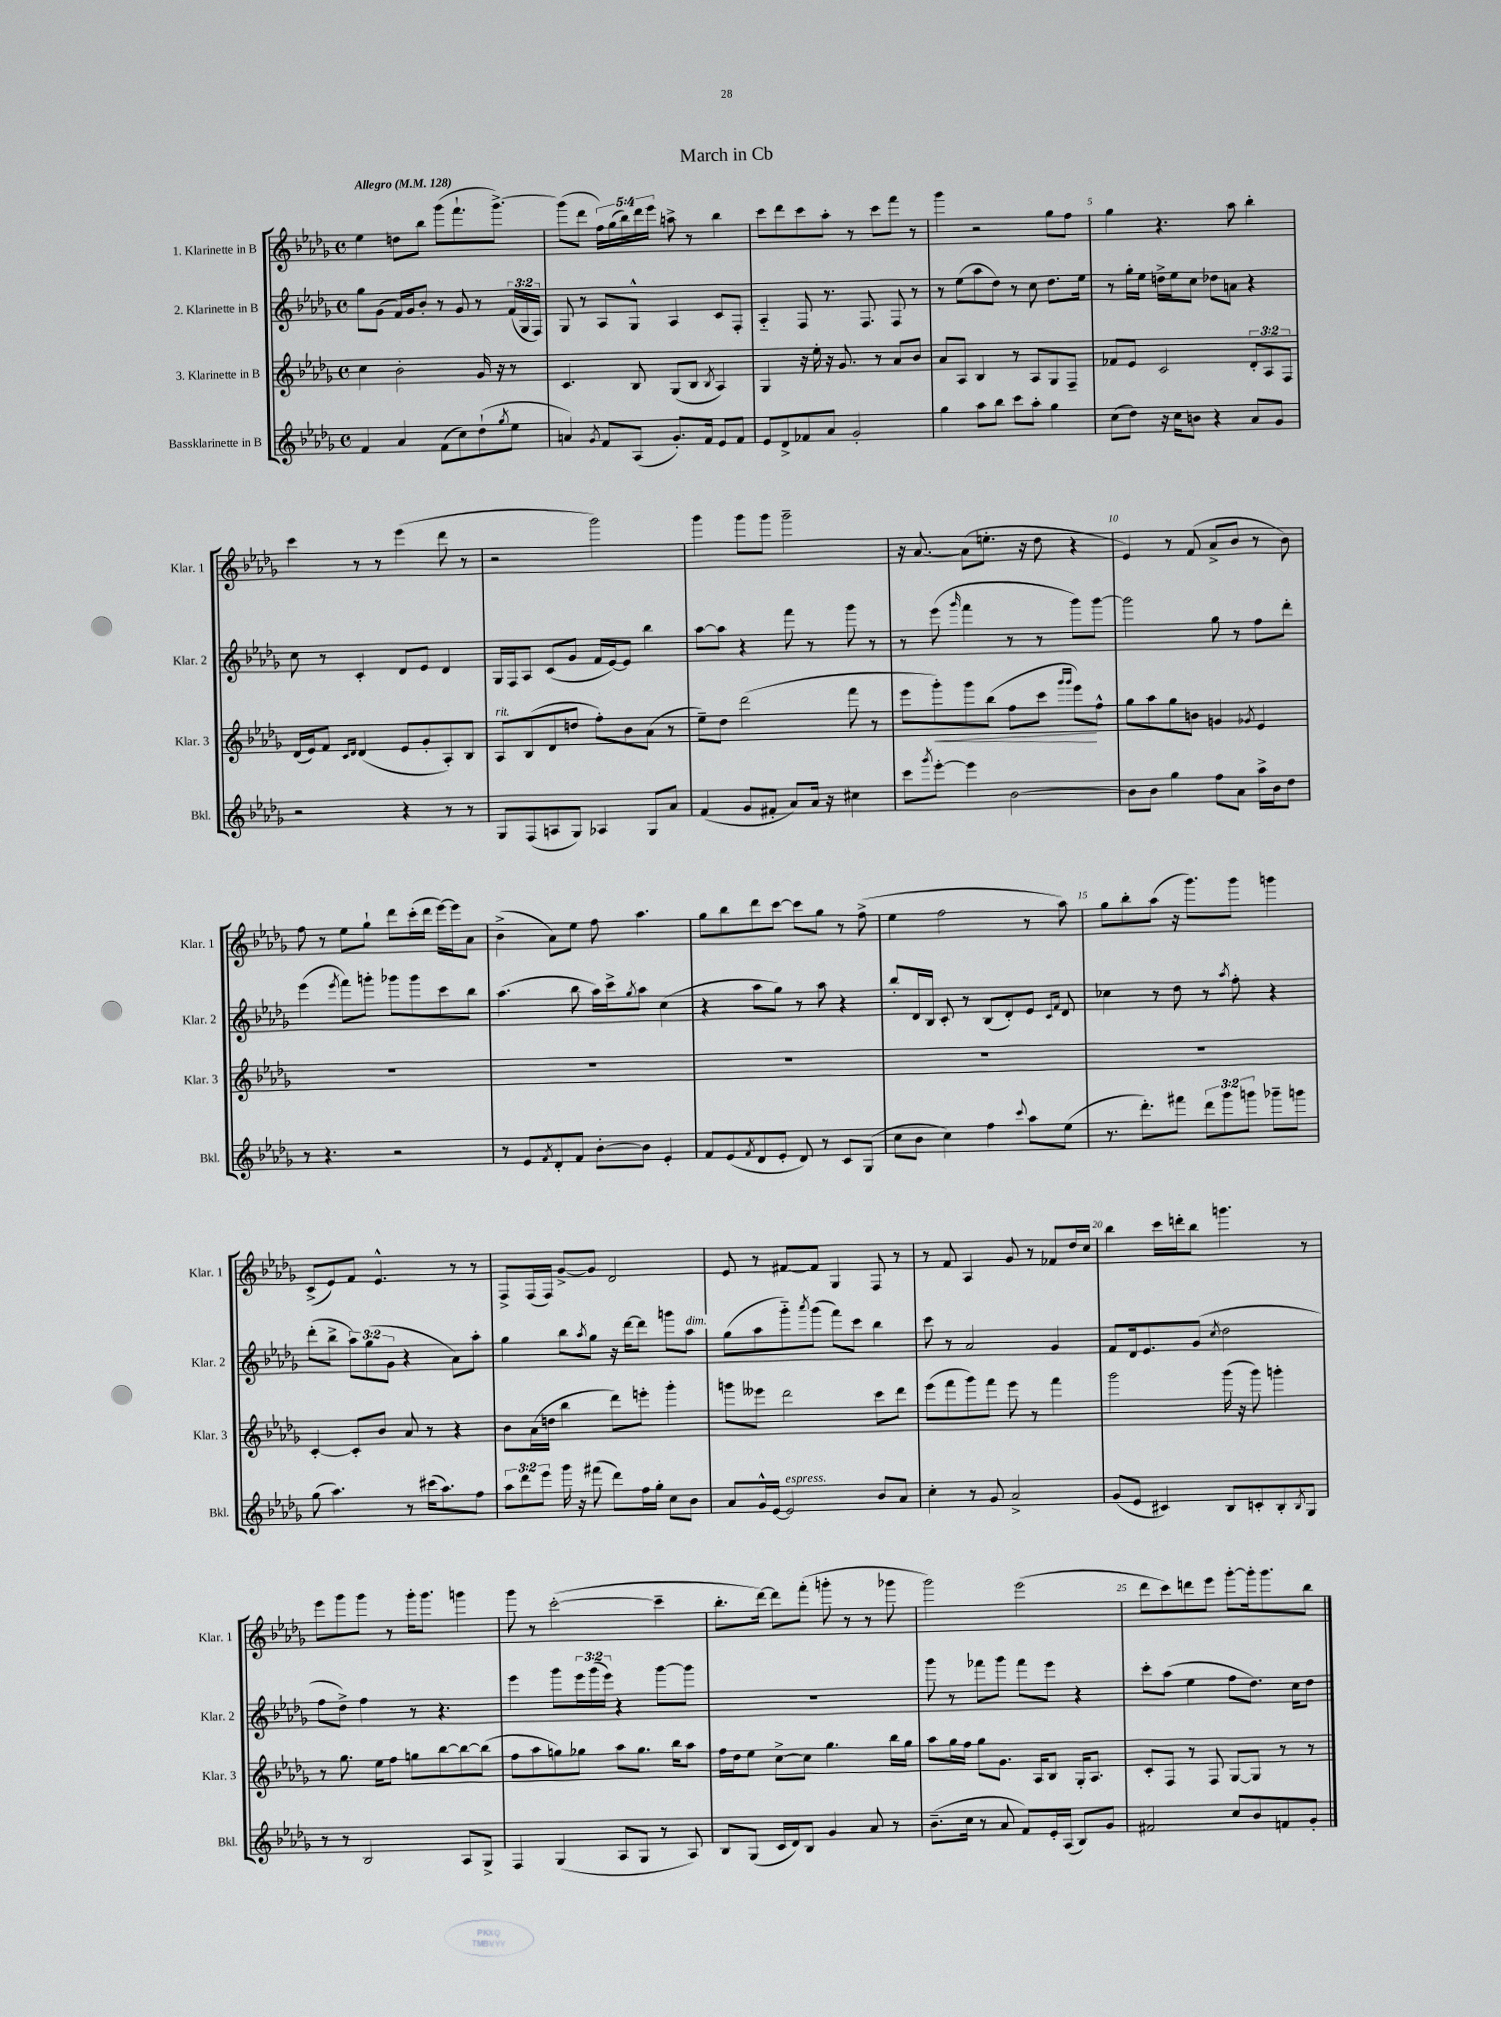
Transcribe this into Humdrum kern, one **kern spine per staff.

**kern	**kern	**dynam	**kern	**kern
*part4	*part3	*part3	*part2	*part1
*staff4	*staff3	*staff3	*staff2	*staff1
*I"Bassklarinette in B	*I"3. Klarinette in B	*	*I"2. Klarinette in B	*I"1. Klarinette in B
*I'Bkl.	*I'Klar. 3	*	*I'Klar. 2	*I'Klar. 1
*clefG2	*clefG2	*	*clefG2	*clefG2
*k[b-e-a-d-g-]	*k[b-e-a-d-g-]	*	*k[b-e-a-d-g-]	*k[b-e-a-d-g-]
*M4/4	*M4/4	*	*M4/4	*M4/4
*met(c)	*met(c)	*	*met(c)	*met(c)
*MM128	*MM128	*	*MM128	*MM128
=1	=1	=1	=1	=1
!	!	!	!	!LO:TX:a:B:t=Allegro
4f/	4cc\	.	8gg-\L	4ee-\
.	.	.	(8g-\J	.
4a-/	2b-'\	.	16f/LL)	8ddn\L
.	.	.	16g-/J	.
.	.	.	8b-'/J	8bb-\J
(8f\L	.	.	8r	(8ggg-\L
8cc\)	.	.	8g-/	8.fff`\
(8dd-`\	16g-/	.	8r	.
.	16r	.	.	[8.ggg-^\J)
8qgg-/	.	.	.	.
8ee-\J	8r	.	(24f/LL	.
.	.	.	24G-/	.
.	.	.	24F/JJ)	.
=2	=2	=2	=2	=2
4an/)	4.c/	.	8G-/	(8ggg-\L]
.	.	.	8r	8ddd-\J
8qg-/	.	.	.	.
8f/L	.	.	8A-/L	20ff\LL)
.	.	.	.	(20gg-\
.	.	.	.	20bb-\)
(8A-/J	8B-/	.	8G-^^/J	.
.	.	.	.	20ddd-\
.	.	.	.	20eee-\JJ
8.g-'/L)	(8G-/L	.	4A-/	8aan^\
.	8B-/J	.	.	8r
16f/Jk	.	.	.	.
.	8qB-/	.	.	.
8e-/L	4A-/)	.	8c/L	4bb-\
8f/J	.	.	8F'/J	.
=3	=3	=3	=3	=3
8e-/L	4G-/	.	4A-/	8ccc\L
8d-^/	.	.	.	8ddd-\
8f-X/	16r	.	8F/	8ccc\
.	16ee-'\	.	.	.
8a-/J	16r	.	8.r	8aa-'\J
.	8.g-/	.	.	.
2g-'/	.	.	.	8r
.	.	.	8.F/	.
.	8r	.	.	8ccc\L
.	8a-/L	.	8F/	8fff\J
.	8b-/J	.	8r	8r
=4	=4	=4	=4	=4
4gg-\	8a-/L	.	8r	4ggg-\
.	8A-/J	.	(8ee-\L	.
8aa-\L	4B-/	.	8aa-\	2r
8bb-\J	.	.	8dd-\J)	.
8ccc\L	8r	.	8r	.
8aa-'\J	8A-/L	.	8cc\	.
4gg-\	8G-/	.	8.dd-\L	8gg-\L
.	8F~/J	.	.	8ff\J
.	.	.	16ee-\Jk	.
=5	=5	=5	=5	=5
(8cc\L	8f-X/L	.	8r	4gg-\
8dd-\J)	8e-/J	.	16gg-'\LL	.
.	.	.	16ee-\JJ	.
16r	2c/	.	16ddn^\LL	4.r
16cc\KL	.	.	16ee-\J	.
8bn\J	.	.	8cc\J	.
4r	.	.	8dd-X\L	.
.	.	.	8an\J	8aa-\
8a-/L	12d-'/L	.	4r	4bb-'\
.	12A-/	.	.	.
8g-/J	.	.	.	.
.	12F/J	.	.	.
!!LO:LB:g=z
=6	=6	=6	=6	=6
2r	(16d-/LL	.	8cc\	4ccc\
.	16e-/J)	.	.	.
.	8f/J	.	8r	.
.	16qqc/LL	.	.	.
.	16qqd-/JJ	.	.	.
.	(4d-/	.	4c'/	8r
.	.	.	.	8r
4r	8e-/L	.	8d-/L	(4eee-\
.	8g-'/	.	8e-/J	.
8r	8A-'/)	.	4d-/	8ddd-\
8r	8B-/J	.	.	8r
=7	=7	=7	=7	=7
!	!LO:TX:a:i:t=rit.	!	!	!
8G-/L	8A-/L	.	16G-/LL	2r
.	.	.	16F/J	.
(8F/	(8B-/	.	8A-/J	.
8An/	8d-/	.	(8c/L	.
8G-/J)	8ddn/J	.	8g-/J	.
4A-X/	8ff'\L)	.	16f/LL	2ggg-\)
.	.	.	[16e-/J)	.
.	8b-\	.	8e-/J]	.
8G-/L	(8a-\J	.	4bb-\	.
8a-/J	8r	.	.	.
=8	=8	=8	=8	=8
(4f/	8ee-~\L)	.	[8aa-\L	4ggg-\
.	8dd-\J	.	8aa-\J]	.
8g-/L	(2ddd-\	.	4r	8ggg-\L
8f#X'/J	.	.	.	8ggg-\J
8a-/L)	.	.	8fff\	2ggg-~\
16a-/Jk	.	.	8r	.
16r	.	.	.	.
4cc#X\	8fff\	.	8ggg-\	.
.	8r	.	8r	.
=9	=9	=9	=9	=9
8ccc\L	8eee-\L	.	8r	16r
.	.	.	.	[8.a-/
8qggg-/	.	.	.	.
!	!	!LO:HP:b	!	!
[8eee-'\J	8ggg-'\)	<	(8eee-\	.
.	.	.	16qqggg-/	.
4eee-\]	8ggg-\	.	4fff\	(8a-\L]
.	(8bb-\J	.	.	8.een'\J
[2b-\	8ff\L	.	8r	.
.	.	.	.	16r
.	8ccc\J	.	8r	8dd-\
.	16qqggg-/LL	.	.	.
.	16qqggg-/JJ	.	.	.
.	8eee-\L)	.	8ggg-\L)	4r
.	8ff^^\J	[	[8ggg-\J	.
=10	=10	=10	=10	=10
8b-\L]	8gg-\L	.	2ggg-\]	4e-/)
8b-\J	8aa-\	.	.	.
4gg-\	8gg-\	.	.	8r
.	8bn\J	.	.	(8f/
8ff\L	4gn/	.	8gg-\	8a-^/L
8a-\J	.	.	8r	8b-/J
.	8qg-X/	.	.	.
16aa-^\LL	4e-/	.	8ff\L	8r
16b-\J	.	.	.	.
8dd-\J	.	.	8ddd-'\J	8b-\)
!!LO:LB:g=z
=11	=11	=11	=11	=11
8r	1r	.	(4eee-\	8ff\
4.r	.	.	.	8r
.	.	.	8qeee-/	.
.	.	.	8fff\L)	8ee-\L
.	.	.	8gggn'\J	8gg-`\J
2r	.	.	8ggg-X\L	8ddd-\L
.	.	.	8ggg-\	(16ccc'\L
.	.	.	.	16ddd-\JJ
.	.	.	8ccc\	[16eee-\LL)
.	.	.	.	16eee-\J]
.	.	.	8bb-\J	8a-\J
=12	=12	=12	=12	=12
8r	1r	.	(4.aa-\	(4b-^\
8e-/L	.	.	.	.
8qf/	.	.	.	.
8d-'/	.	.	.	8a-\L)
8f/J	.	.	8bb-\	8ee-\J
[8b-'\L	.	.	16aa-\LL)	8ff\
.	.	.	16ccc^\J	.
.	.	.	8qgg-/	.
8b-\J]	.	.	8aa-\J	4.aa-\
4e-'/	.	.	(4cc\	.
=13	=13	=13	=13	=13
8f/L	1r	.	4r	8gg-\L
(8e-/	.	.	.	8bb-\
8qf/	.	.	.	.
8d-/	.	.	8aa-\L	8ddd-\
8e-'/J	.	.	8gg-\J)	[8ccc\J
8d-/)	.	.	8r	8ccc\L]
8r	.	.	8aa-\	8gg-\J
8c/L	.	.	4r	8r
(8G-/J	.	.	.	(8ff^\
=14	=14	=14	=14	=14
8cc\L	1r	.	8bb-'/L	4ee-\
8b-\J	.	.	16d-/L	.
.	.	.	16B-/JJ	.
4cc\)	.	.	8c'/	2ff\
.	.	.	8r	.
4ff\	.	.	(8B-/L	.
.	.	.	8d-'/)	.
8qqccc/	.	.	.	.
8aa-\L	.	.	8e-/J	8r
.	.	.	16qqc/LL	.
.	.	.	16qqf/JJ	.
(8ee-\J	.	.	8d-/	8aa-\)
=15	=15	=15	=15	=15
8.r	1r	.	4cc-X\	8gg-\L
.	.	.	.	8bb-'\
8.ddd-'\L)	.	.	.	.
.	.	.	8r	(8aa-\J
8fff#X\J	.	.	8dd-\	16r
.	.	.	.	8.ggg-\L)
12ddd-\L	.	.	8r	.
12ggg-\	.	.	.	.
.	.	.	8qaa-/	.
.	.	.	8ff'\	8ggg-\J
12gggn\J	.	.	.	.
8ggg-X~\L	.	.	4r	4gggn\
8gggn\J	.	.	.	.
!!LO:LB:g=z
=16	=16	=16	=16	=16
(8gg-\	[4c'/	.	(8ddd-'\L	(8c^/L
4.aa-\)	.	.	8bb-^\J	8e-/)
.	8c'/L]	.	12aa-\L)	8f/J
.	.	.	(12gg-\	.
.	8b-/J	.	.	4.e-^^/
.	.	.	12g-\J	.
8r	8a-/	.	4r	.
(16ccc#X\KL	8r	.	.	.
8.aa-\)	.	.	.	.
.	4r	.	8a-\L)	8r
8ff\J	.	.	8aa-'\J	8r
=17	=17	=17	=17	=17
12aa-\L	8b-\L	.	4gg-\	8F^/L
12ddd-\	.	.	.	.
.	(16a-\L	.	.	(16F/L
12eee-\J	.	.	.	.
.	16ddn\JJ	.	.	16F/JJ)
16ggg-\	4bb-\	.	8bb-\L	[8g-^/L
16r	.	.	.	.
.	.	.	8qaa-/	.
(8fff#X\	.	.	8gg-\J	8g-/J]
8ddd-\L)	8ddd-\L)	.	16r	2d-/
.	.	.	[16ddd-\KL	.
16ff\L	8eeen'\J	.	8ddd-\J]	.
16gg-'\JJ	.	.	.	.
8cc\L	4ggg-'\	.	8gggn\L	.
!	!	!	!LO:TX:a:i:t=dim.	!
8b-\J	.	.	8aa-\J	.
=18	=18	=18	=18	=18
8a-/L	8gggn\L	.	(8gg-\L	8e-/
16g-^^/L	8eee--X\J	.	8aa-\	8r
[16e-/JJ	.	.	.	.
!LO:TX:a:i:t=espress.	!	!	!	!
2e-/]	2ddd-\	.	8ggg-\)	[8f#X/L
.	.	.	8qaaa-/	.
.	.	.	(8ggg-\J	8f#/J]
.	.	.	8fff\L)	4G-/
.	.	.	8ccc\J	.
8b-/L	8ccc\L	.	4bb-\	8F/
8a-/J	8ddd-\J	.	.	8r
=19	=19	=19	=19	=19
4cc'\	(8eee-\L	.	8ccc\	8r
.	8fff\	.	8r	8f/
8r	8ggg-\)	.	2a-/	4A-/
8g-/	8fff\J	.	.	.
2a-^/	8eee-\	.	.	8g-/
.	8r	.	.	8r
.	4fff\	.	4g-/	8f-X/L
.	.	.	.	16dd-/L
.	.	.	.	16cc/JJ
=20	=20	=20	=20	=20
(8g-/L	2ggg-\	.	8f/L	4bb-\
8e-/J	.	.	16d-/k	.
.	.	.	8.e-/	.
4c#X/)	.	.	.	16ccc\LL
.	.	.	.	16dddn'\J
.	.	.	(8g-/J	8bb-\J
.	.	.	8qcc/	.
8B-/L	(16ggg-\	.	2dd-\	4.gggn\
.	16r	.	.	.
8cn'/	8ggg-\)	.	.	.
8B-'/	4gggn'\	.	.	.
8qB-/	.	.	.	.
8G-/J	.	.	.	8r
!!LO:LB:g=z
=21	=21	=21	=21	=21
8r	8r	.	8ff\L	8eee-\L
8r	8.gg-\	.	8dd-^\J)	8ggg-\
2B-/	.	.	4ff\	8ggg-\J
.	16ee-\KL	.	.	.
.	8ff\J	.	.	8r
.	8ggn\L	.	8r	16ggg-'\KL
.	.	.	.	8.ggg-\J
.	[8bb-\	.	4.r	.
8A-/L	8bb-\_	.	.	4gggn\
8G-^/J	(8bb-\J]	.	.	.
=22	=22	=22	=22	=22
4F/	8ff\L	.	4eee-\	8ggg-\
.	8aa-\	.	.	8r
(4G-/	8ggn\)	.	8ggg-\L	([2ccc'\
.	8gg-X\J	.	24eee-\L	.
.	.	.	(24ggg-\	.
.	.	.	24eee-\JJ)	.
8A-/L	8aa-\L	.	4r	.
8G-/J	8.gg-\J	.	.	.
8r	.	.	[8ggg-\L	4ccc~\]
.	16bb-\KL	.	.	.
8A-/)	8aa-\J	.	8ggg-\J]	.
=23	=23	=23	=23	=23
8B-/L	16ff\LL	.	1r	8.bb-'\L
.	16dd-\J	.	.	.
(8G-/J	8ee-\J	.	.	.
.	.	.	.	[16ddd-\Jk)
16c/LL	[8cc^\L	.	.	8ddd-\L]
16d-/J)	.	.	.	.
8B-/J	8cc\J]	.	.	(8fff'\J
4g-/	4.gg-\	.	.	8gggn'\
.	.	.	.	8r
8a-/	.	.	.	8r
8r	16bb-\LL	.	.	8ggg-X\
.	16gg-\JJ	.	.	.
=24	=24	=24	=24	=24
(8.b-~\L	8aa-\L	.	8ggg-\	2ggg-\)
.	16gg-\L	.	8r	.
16cc\Jk	16ff\JJ	.	.	.
8r	8gg-\L	.	8fff-X\L	.
8a-/	8.g-\J	.	8ggg-\J	.
8f/L)	.	.	8fff-\L	(2eee-\
.	16A-/KL	.	.	.
16e-'/L	8B-/J	.	8eee-\J	.
(16A-/JJ	.	.	.	.
8B-/L)	16G-'/KL	.	4r	.
.	8.A-/J	.	.	.
8g-/J	.	.	.	.
=25	=25	=25	=25	=25
2f#X/	8c'/L	.	8ccc'\L	8ddd-\L
.	8F/J	.	(8aa-\J	8ccc\)
.	8r	.	4ee-\	8dddn\
.	8F/	.	.	8eee-\J
8cc/L	[8G-/L	.	8ff\L	[8ggg-'\L
8b-/	8G-/J]	.	8.dd-\J)	16ggg-'\k]
.	.	.	.	8.ggg-\
8fn/	8r	.	.	.
.	.	.	16cc\KL	.
8g-'/J	8r	.	8dd-\J	8bb-\J
==	==	==	==	==
*-	*-	*-	*-	*-
